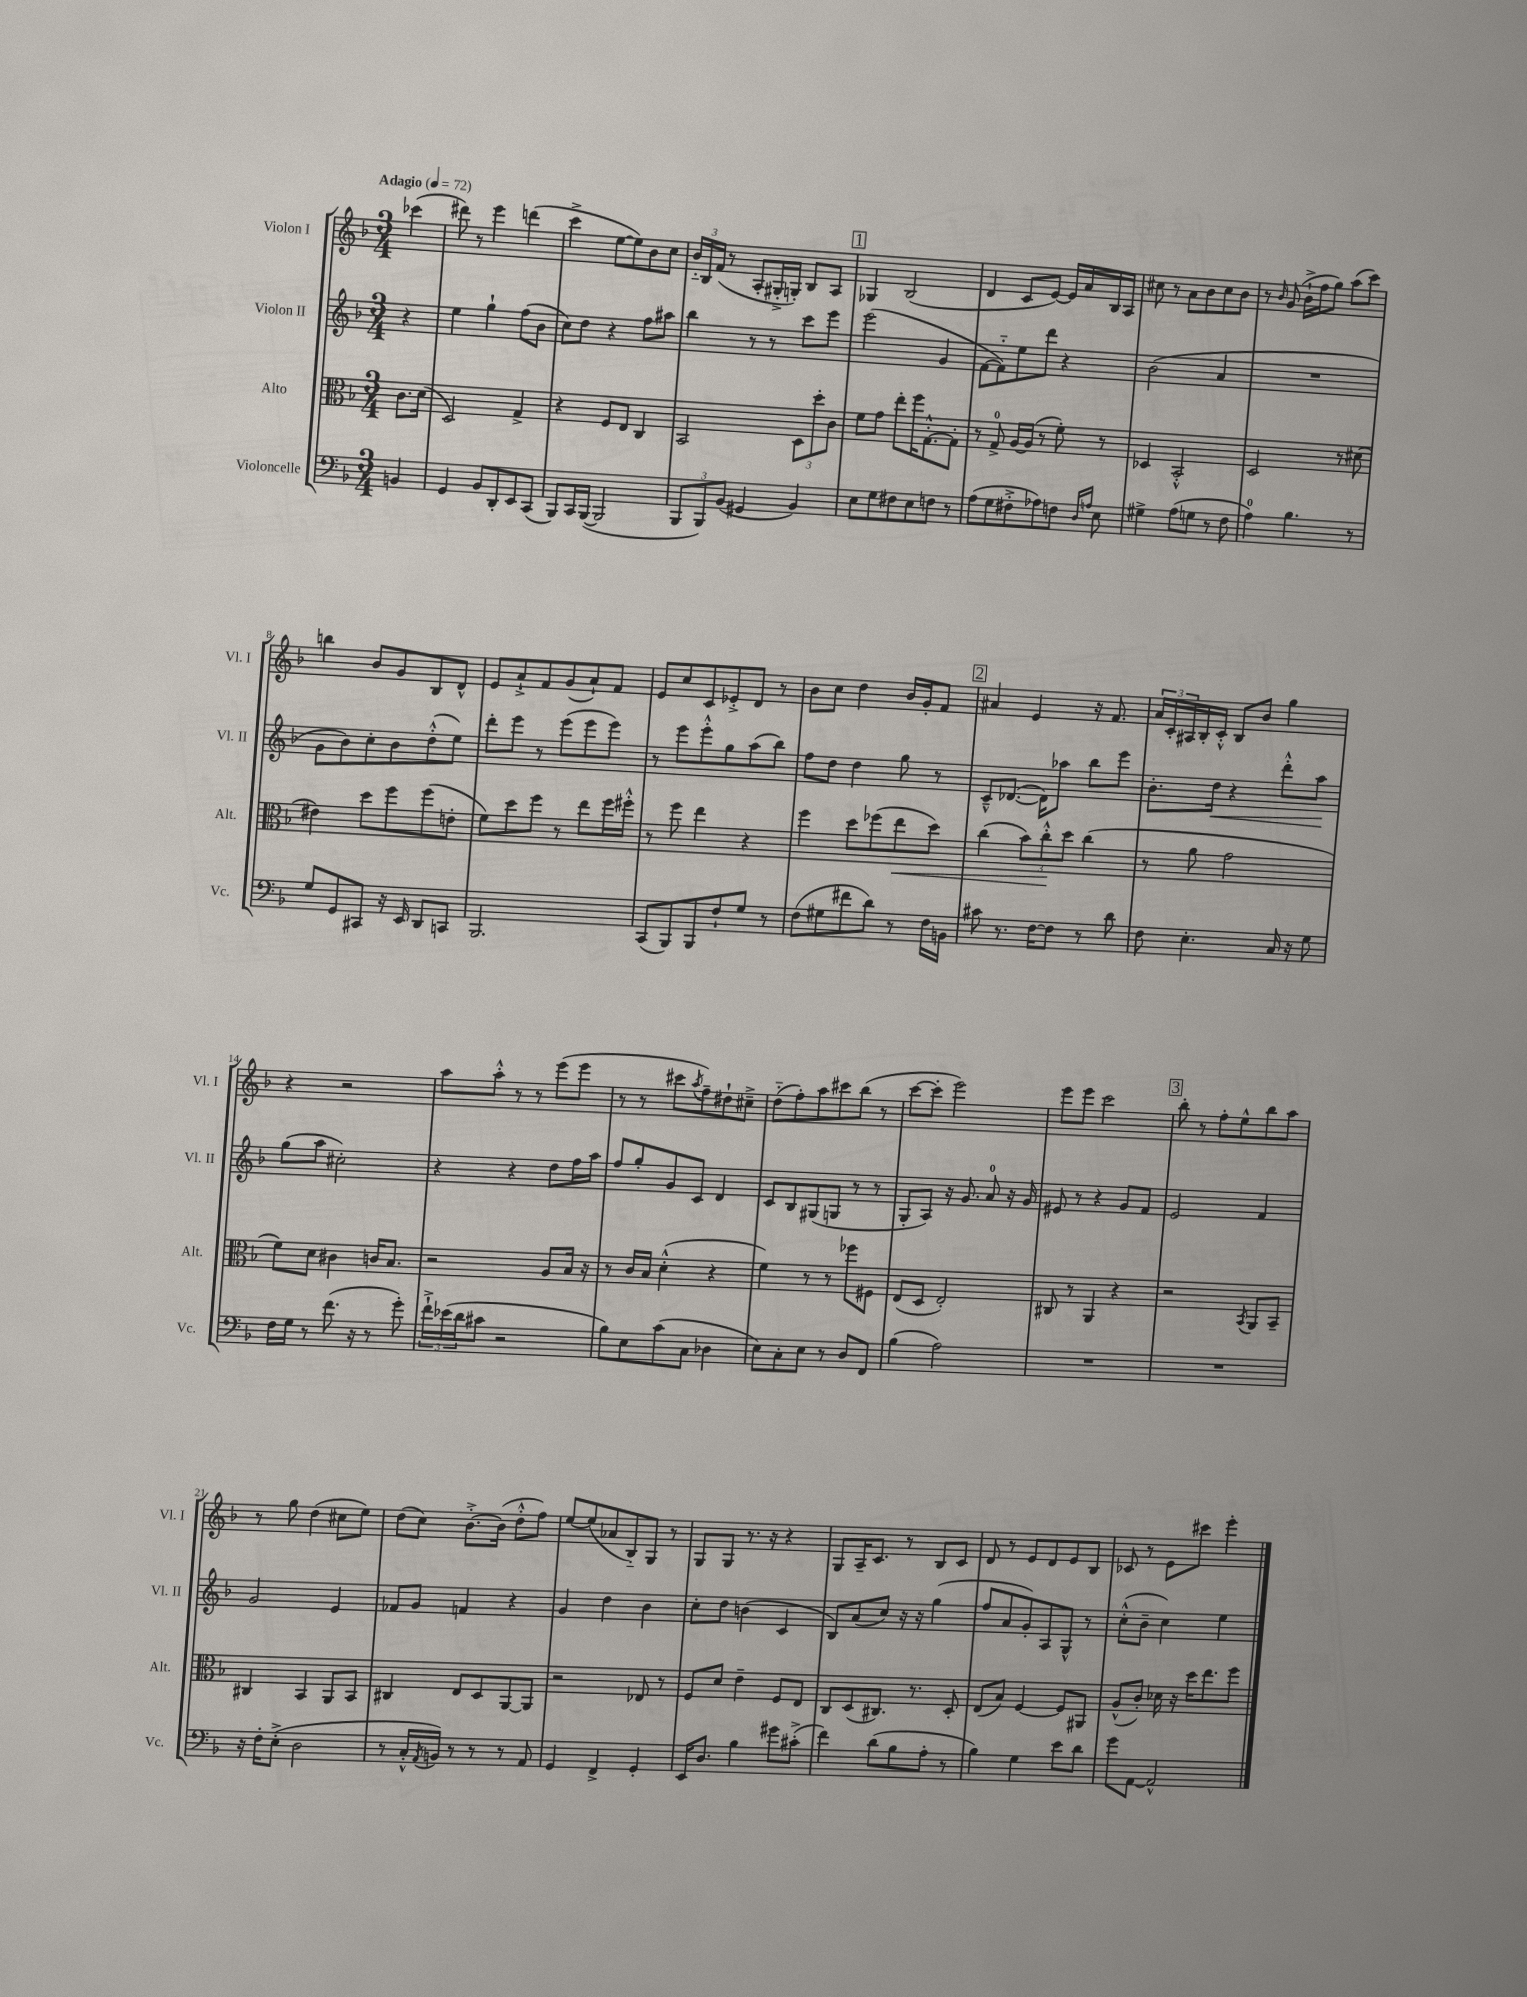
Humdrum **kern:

**kern	**kern	**kern	**kern
*staff4	*staff3	*staff2	*staff1
*clefF4	*clefC3	*clefG2	*clefG2
*k[b-]	*k[b-]	*k[b-]	*k[b-]
*M3/4	*M3/4	*M3/4	*M3/4
*MM72	*MM72	*MM72	*MM72
4BB	8.c	4r	(4ccc-
.	(16d	.	.
=	=	=	=
4GG	2D)	4ee	8ddd#)
.	.	.	8r
8BB-	.	4gg`	4eee
8DD'	.	.	.
8EE	4G^	(8ff	(4ddd
(8CC	.	8b-	.
=	=	=	=
8BBB-)	4r	8cc)	4ccc^
16CC	.	8dd	.
([16BBB-	.	.	.
2BBB-]	8F	4r	[8ee
.	8E	.	8ee])
.	4C	8ff	8b-
.	.	8aa#	8cc
=	=	=	=
12BBB-	2BB-	4bb-	24b-'~
.	.	.	24B-
12BBB-)	.	.	(24f
.	.	.	8r
(12BB-	.	.	.
4GG#	.	8r	8A'
.	.	8r	16G#'^
.	.	.	16G')
4BB-)	12D	8ccc	8B-
.	12dd'	.	.
.	.	8eee	8A
.	12c	.	.
=	=	=	=
8E	8f	(2eee	4G-
8G	8g	.	.
8F#	8ee'	.	(2B-
8E	16ff	.	.
.	[8.G'^^	.	.
8F	.	4g	.
8r	8G']	.	.
=	=	=	=
(8A	8r	[8f	4d
8G	8G^	8f'~])	.
8F#'^	[16A	8ee	8c
.	(16A]	.	.
8A-)	8r	8ddd	[8e)
8F	8f')	4r	16e]
.	.	.	16a
16qqD	.	.	.
16qqA	.	.	.
8E	8r	.	16B-
.	.	.	16A
=	=	=	=
4G#^	4D-	(2b-	8cc#
.	.	.	8r
(8A	2BB-'^^	.	8a
8G	.	.	8b-
8r	.	4a	8cc#
8F	.	.	8b-
=	=	=	=
4A)	2D	2.r	8r
.	.	.	16qqb-
.	.	.	(8g
4.B-	.	.	16b-`^
.	.	.	16ff
.	.	.	8gg)
.	8r	.	(8aa
8r	(8d#	.	8ccc)
=	=	=	=
8G	4e#)	8g	4bb
8GG	.	8b-)	.
8CC#	8dd	8cc'	8b-
16r	8ff	8b-	8g
16EE	.	.	.
8DD	(8ff	(8dd'^^	8B-
8CC	8e'	8ee)	8d^^
=	=	=	=
2.BBB-	8f)	8ddd'	8e
.	8dd	8eee	8a`^
.	8ff	8r	8f
.	8r	(8eee	(8g
.	8ee	8eee	8a`)
.	16ff	8eee)	8f
.	16ff#'^^	.	.
=	=	=	=
(8CC	8r	8r	8e
8BBB-)	8ff	8eee	8cc
8BBB-	4ee	8eee'^^	8c
8F`	.	8gg	8e-'^
8G	4r	(8aa	8d
8r	.	8bb-)	8r
=	=	=	=
(8F	4ff	8ff	8b-
8G#	.	8dd	8cc
8f#	8dd	4dd	4dd
8d)	(8ff-	.	.
8r	8ee	8gg	16b-
.	.	.	16g'
16F	8dd)	8r	8f
16BB	.	.	.
=	=	=	=
8c#	(4cc	8c~^^	4a#
8.r	.	([8.d-	.
.	12b-)	.	4e
[16F	.	16d-])	.
.	12cc'^^	.	.
8F]	.	8aa-	.
.	12dd	.	.
8r	(4cc	8bb-	16r
.	.	.	8.f
8d	.	8eee	.
=	=	=	=
8F	8r	8.b-'	24a
.	.	.	24c'
.	.	.	24A#
4.E'	8a	.	16B-'
.	.	16dd	16c'^^
.	2g	4r	8B-
.	.	.	8b-
16C	.	8ddd'^^	4gg
16r	.	.	.
8G	.	8aa	.
=	=	=	=
16F	8f)	(8gg	4r
16G	.	.	.
8r	8d	8aa	.
(8.f	4c#	2cc#')	2r
16r	.	.	.
8r	16c	.	.
.	8.B-	.	.
8g')	.	.	.
=	=	=	=
24f`^	2r	4r	8aa
(24e-	.	.	.
24d	.	.	.
8c#	.	.	8aa'^^
2r	.	4r	8r
.	.	.	8r
.	8A	8dd	(8eee
.	16B-	16ff	8eee
.	16r	16aa	.
=	=	=	=
8B-)	8r	8ff	8r
8E	16c	8gg'	8r
.	16B-	.	.
(8c	(4d'^^	8g	8ccc#
.	.	.	8qaa
8C	.	8c	8ff~)
4D-	4r	4d	8dd#`
.	.	.	8cc#~^
=	=	=	=
8E)	4f)	8c	(8dd'~
8C'	.	8B-	8ff')
8E	8r	(8G#	8aa
8r	8r	8G	8ccc#
8D	8ff-	8r	(8bb-
8FF	8F#	8r	8r
=	=	=	=
(4B-	(8E	8G'	[8ccc
.	8D	8A)	8ccc']
2A)	2E')	16r	2eee)
.	.	8.g	.
.	.	8a	.
.	.	16r	.
.	.	16g	.
=	=	=	=
2.r	8C#	8e#	8eee
.	8r	8r	8eee
.	4AA	4r	2ccc
.	4r	8g	.
.	.	8f	.
=	=	=	=
2.r	2r	2e	8bb-'
.	.	.	8r
.	.	.	8ff'
.	.	.	8ee^^
.	8qBB-	.	.
.	8AA	4f	8bb-
.	8BB-~	.	8aa
=	=	=	=
16r	4C#	2g	8r
16F'	.	.	.
(8E'^	.	.	8gg
2D	4BB-	.	(4dd
.	8AA	4e	8cc#
.	8BB-	.	8ee)
=	=	=	=
8r	4C#	8f-	(8dd
16C'^^	.	8g	8cc)
8qAA	.	.	.
16BB)	.	.	.
8r	8E	4f	[8.b-'^
8r	8D	.	.
.	.	.	(16b-]
8r	[8AA	4r	8dd'^^
8AA	8AA]	.	8ff)
=	=	=	=
4GG	2r	4g	[8ee
.	.	.	(8ee]
4FF^	.	4dd	8a-
.	.	.	8B-'~)
4GG'	8E-	4b-	8G
.	8r	.	8r
=	=	=	=
16EE	8F	8cc'	8G
8.D	.	.	.
.	8d	8dd	8G
4B-	4e~	(4b	8.r
.	.	.	16r
8g#	8F	4c	4r
(8c#'^	8E	.	.
=	=	=	=
4f)	8C	8B-)	8G
.	(8D	(8a	16A~
.	.	.	8.c
(8d	8.C#)	8cc)	.
8B-	.	16r	8r
.	8.r	16r	.
8A'	.	(4gg	8B-
8r	8D'	.	8c
=	=	=	=
4B-)	(8E	8ff	8d
.	8B-)	8a	8r
4G	[4F	8g')	8e
.	.	8A	8d
8e	8F]	8G^^	8e
8d	8AA#	8r	8B-
=	=	=	=
8g	(8A^^	(8cc'^^	8c-
[8AA	8c')	8b-~	8r
2AA^^]	16d-	4cc)	8e
.	16r	.	.
.	16dd	.	8ccc#
.	8.ee	.	.
.	.	4ee	4eee'
.	8ff	.	.
==	==	==	==
*-	*-	*-	*-
